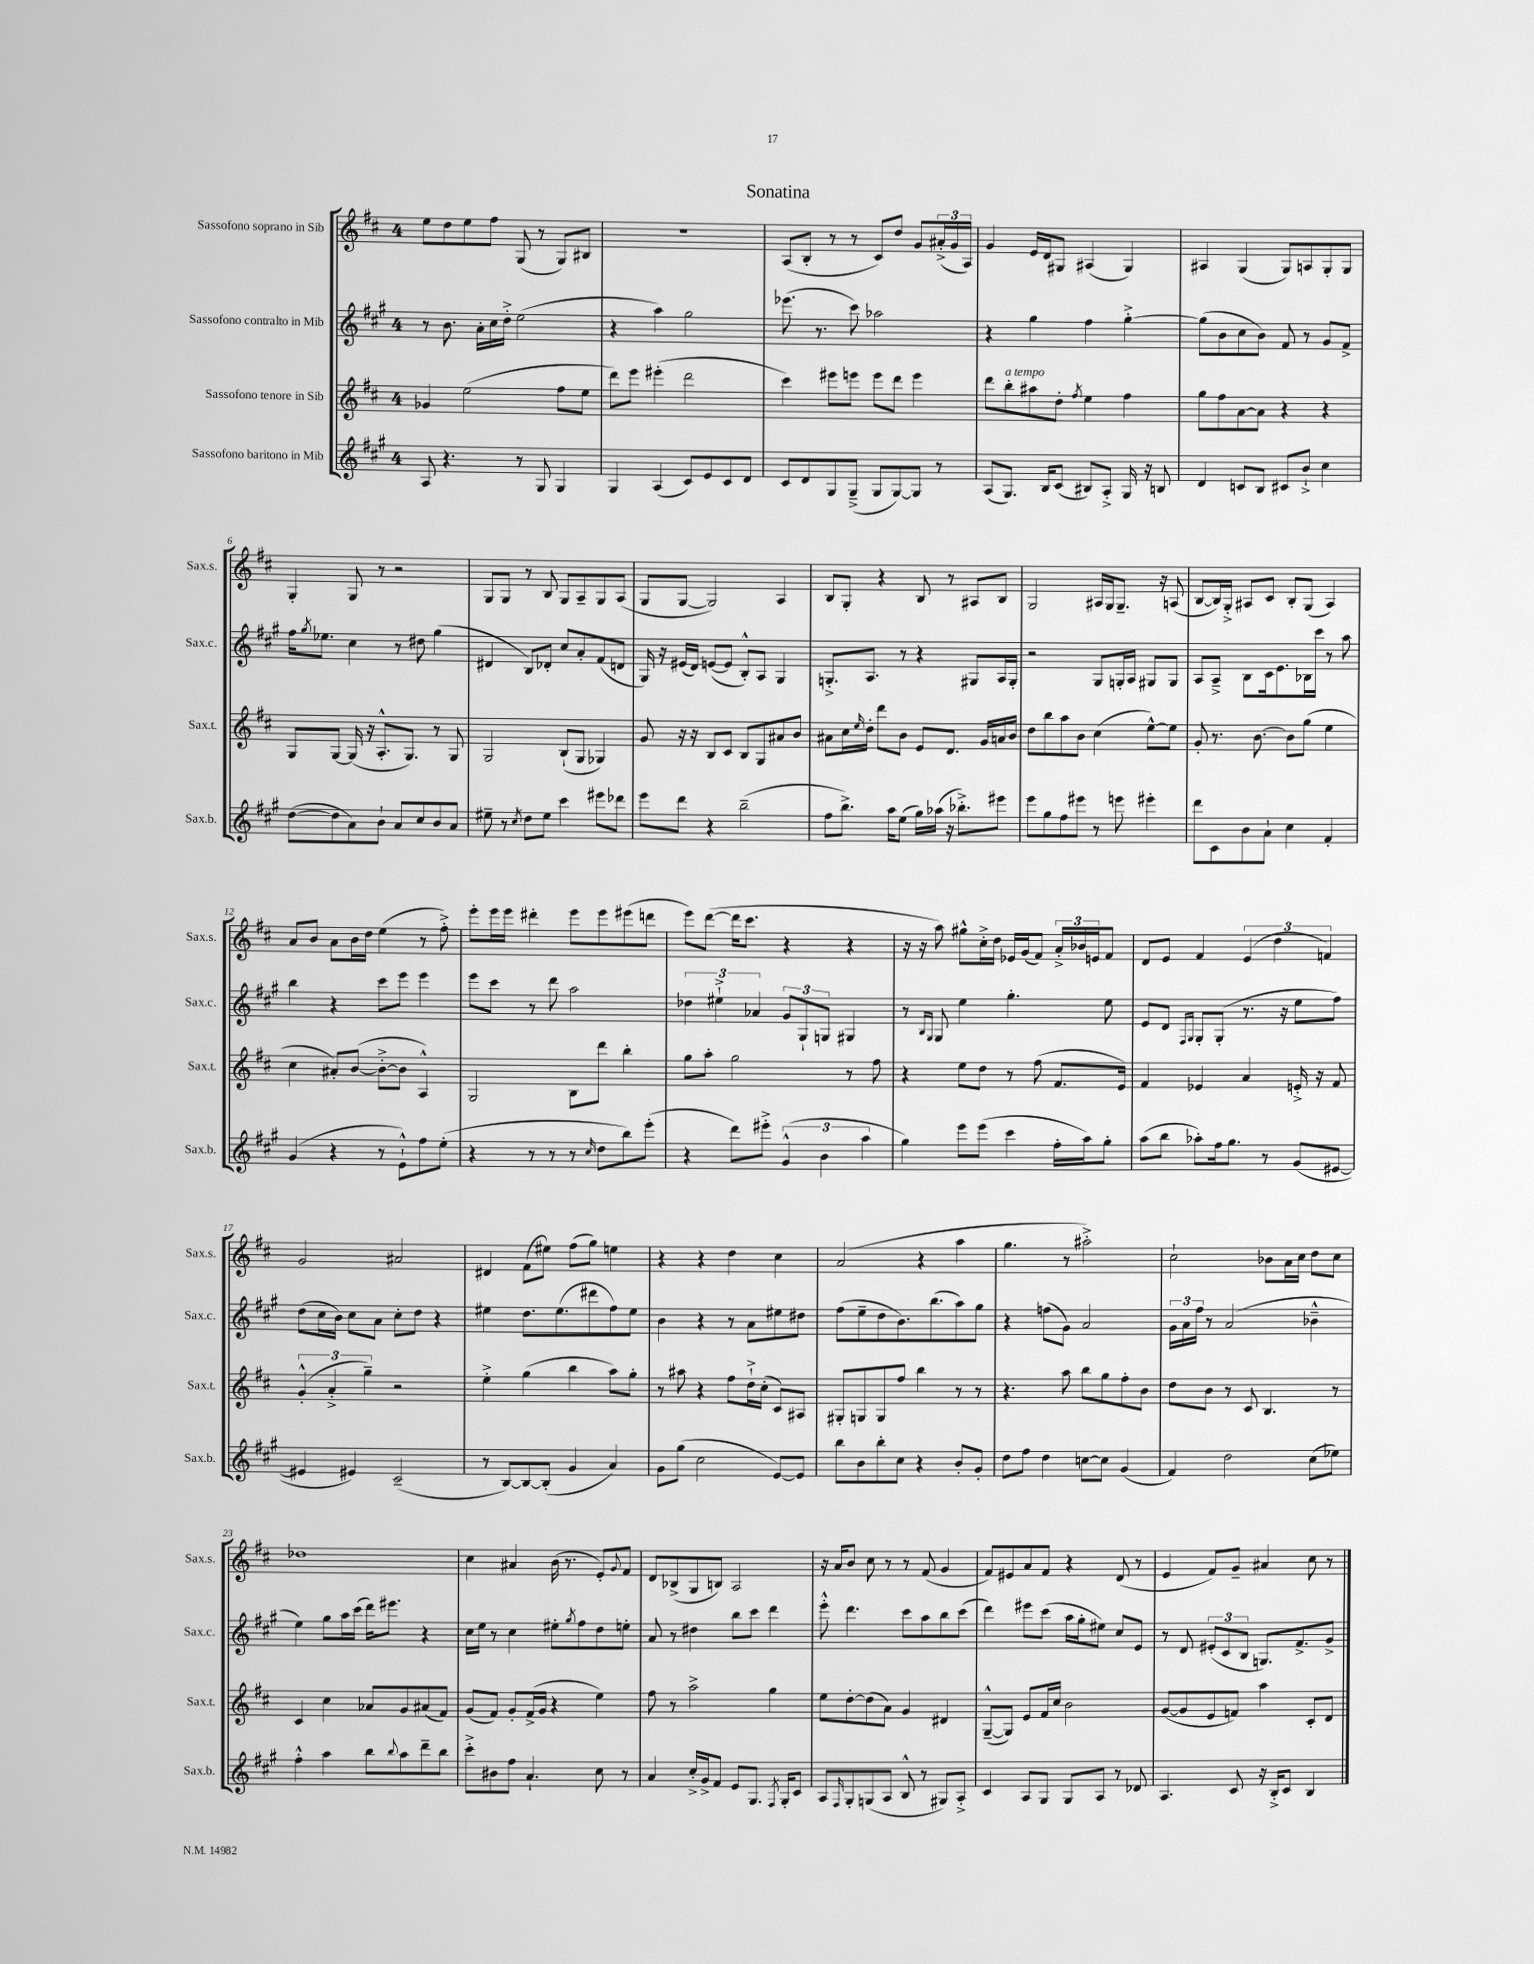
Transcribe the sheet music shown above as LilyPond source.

\header { title = "Sonatina" }
<<
\new StaffGroup <<
\new Staff = "s0" \with { instrumentName = "Sassofono soprano in Sib" shortInstrumentName = "Sax.s." } {
    \clef treble \key d \major \once \override Staff.TimeSignature.style = #'single-digit \time 4/4
    e''8 d''8 e''8 fis''8 g8( r8 g8) bis8 |
    R1 |
    a8( b8-. r8 r8 cis'8) d''8 g'8 \tuplet 3/2 { ais'16-.->( g'16 a16) } |
    g'4 e'16 d'16 gis8 ais4( gis4) |
    ais4 g4( g8) a8 g8-. g8 |
    g4-. g8 r8 r2 |
    g8 g8 r8 b8 g8 a8-- g8 a8( |
    g8 g8~ g2) a4 |
    b8 g8-. r4 b8 r8 ais8 b8 |
    g2 ais16 g16 g8.-- r16 a8( |
    b8~ b16) g16-.-> ais8 cis'8 b8-. g8( ais4) |
    a'8 b'8 a'8 b'16 d''16 e''4( r8 fis''8-.->) |
    e'''8-. e'''16 e'''16 dis'''4-. e'''8 e'''8 eis'''8( d'''8 |
    e'''8) d'''8~( d'''16 cis'''8. r4 r4 |
    r16 r16 a''8) gis''8-^ cis''16-.-> d''16 ees'16 g'16( fis'8) \tuplet 3/2 { a'16-.-> bes'16 e'16 } fis'8 |
    d'8 e'8 fis'4 \tuplet 3/2 { e'4( d''4 f'4) } |
    g'2 ais'2 |
    dis'4 fis'8( eis''8) fis''8( g''8) e''4 |
    r4 r4 d''4 cis''4 |
    a'2( r4 a''4 |
    g''4. r8 ais''2-.->) |
    cis''2-! bes'8 a'16 cis''16 d''8 cis''8 |
    des''1 |
    cis''4 ais'4 b'16( r8. e'8-.) \appoggiatura { g'8 } fis'8 |
    d'8 bes8->( g8 b8) a2 |
    r16 a'16 b'8 cis''8 r8 r8 fis'8( g'4 |
    fis'8) eis'8 a'8 fis'8 r4 d'8( r8 |
    e'4 fis'8) g'8-- ais'4 cis''8 r8 \bar "|." |
}
\new Staff = "s1" \with { instrumentName = "Sassofono contralto in Mib" shortInstrumentName = "Sax.c." } {
    \clef treble \key a \major \once \override Staff.TimeSignature.style = #'single-digit \time 4/4
    r8 b'8. a'16-. cis''16 d''16-.-> e''2( |
    r4 a''4) gis''2 |
    ees'''8.( r8. cis'''8) aes''2 |
    r4 gis''4 fis''4 gis''4~-.-> |
    gis''8( b'8 cis''8 b'8) fis'8 r8 gis'8 fis'8-> |
    fis''16 \acciaccatura { gis''8 } ees''8. cis''4 r8 dis''8 gis''4( |
    dis'4 b8) des'8-. cis''8 a'8-. fis'8( d'8 |
    gis16) r16 eis'16( d'16) e'8~( e'8 b8-.-^) a8 gis4 |
    g8.-.-> a8. r8 r4 gis8 a16 gis16-. |
    r2 gis8 g16-. a16 gis8 gis8 |
    a8 a8---> b8 cis'16 e'8. bes16 cis'''16 r8 a''8 |
    b''4 r4 cis'''8 e'''8 e'''4 |
    e'''8 cis'''8 r8 d'''8 a''2 |
    \tuplet 3/2 { des''4 eis''4-!-> aes'4 } \tuplet 3/2 { gis'8 gis8-! g8 } gis4 |
    r8 \grace { b16 gis16 } gis8 e''4 gis''4.-. e''8 |
    e'8 d'8 \grace { fis16 gis16 } gis8-. gis8-.( r8. r16 e''8 fis''8) |
    d''8( cis''16 b'16) cis''8 a'8 cis''8-. d''8 r4 |
    eis''4 d''8. eis''8.( dis'''8 fis''8) eis''8 |
    b'4 r4 r8 a'8 eis''8 dis''8 |
    fis''8( e''8-- d''8 b'8.) b''8.( a''8) gis''8 |
    r4 f''8( gis'8) a'2 |
    \tuplet 3/2 { gis'16 a'16 fis''16 } r8 a'2( bes'4---^ |
    e''4) gis''8 a''16 cis'''16( d'''16) eis'''8. r4 |
    cis''16 e''16 r8 cis''4 eis''8-. \acciaccatura { gis''8 } fis''8 d''8 e''8-. |
    a'8 r8 dis''4 b''8 cis'''8 d'''4 |
    e'''8-.-^ d'''4. cis'''8 a''8 b''8 cis'''8( |
    d'''4) eis'''8 cis'''8( a''16 gis''16-. eis''8) cis''8 e'8 |
    r8 d'8 \tuplet 3/2 { eis'8-.( cis'8 b8 } g8.) fis'8.-> gis'8-> \bar "|." |
}
\new Staff = "s2" \with { instrumentName = "Sassofono tenore in Sib" shortInstrumentName = "Sax.t." } {
    \clef treble \key d \major \once \override Staff.TimeSignature.style = #'single-digit \time 4/4
    ges'4 e''2( fis''8 e''8 |
    d'''8) e'''8 eis'''4-.( d'''2 |
    cis'''4) eis'''8 e'''8 e'''8 d'''8 e'''4 |
    d'''8 b''8-.^\markup { \italic "a tempo" } ais''8 d''8-. \acciaccatura { fis''8 } e''4 fis''4 |
    g''8 fis''8 a'8~ a'8 r4 r4 |
    g8 g8~ g16( r16 a8.-.-^ g8.) r8 g8 |
    g2 b8-!( g8 ges4) |
    g'8 r16 r16 b8 cis'8 b8 g8 ais'8 b'8 |
    ais'8 cis''16 \grace { e''16 } d''16-. d'''8 b'8 e'8 d'8. g'16 a'16 b'16 |
    d''8 b''8 a''8 b'8 cis''4( e''8~-^) e''8 |
    g'8-. r8. b'8.~ b'8 g''8( e''4 |
    cis''4 ais'8-.) b'8~( b'8~-.-> b'8 a4-^) |
    g2 b8 d'''8 b''4-. |
    g''8 a''8-. g''2 r8 fis''8 |
    r4 e''8 d''8 r8 fis''8( fis'8. e'16) |
    fis'4 ees'4 a'4 e'16-.-> r16 fis'8 |
    \tuplet 3/2 { g'4-.-^( a'4-.-> g''4--) } r2 |
    e''4-.-> g''4( b''4 a''8) g''8-. |
    r8 ais''8 r4 fis''8 d''16-!-> cis''16-.( cis'8) ais8 |
    gis8-. g8 g8 fis''8 b''4 r8 r8 |
    r4. a''8 b''8 g''8 fis''8-. b'8 |
    d''8 b'8 r8 cis'8 b4. r8 |
    cis'4 cis''4 aes'8 g'8 ais'8( fis'8) |
    g'8( fis'8) g'8-. fis'16->( g'16 r4 e''4) |
    fis''8 r8 a''2-> g''4 |
    e''8 d''8~-. d''8( a'8) g'4 dis'4 |
    g8~---^( g8) e'8 fis'16 cis''16 b'2 |
    g'8~( g'8 e'8 f'8) a''4 cis'8-. d'8 \bar "|." |
}
\new Staff = "s3" \with { instrumentName = "Sassofono baritono in Mib" shortInstrumentName = "Sax.b." } {
    \clef treble \key a \major \once \override Staff.TimeSignature.style = #'single-digit \time 4/4
    a8 r4. r8 gis8 gis4 |
    gis4 a4( cis'8) e'8 cis'8 d'8 |
    cis'8 d'8 gis8 gis8--->( gis8 gis8~) gis8 r8 |
    a8( gis8.) b16 cis'8( bis8) a8-.-> gis16 r16 b8 |
    d'4 c'8 b8 cis'8 b'8-!-> cis''4 |
    d''8~( d''8 a'8) b'8-! a'8 cis''8 b'8 a'8 |
    eis''8-- r8 \acciaccatura { cis''8 } d''8 eis''8 cis'''4 eis'''8 des'''8 |
    e'''8 d'''8 r4 b''2--( |
    fis''8 b''8.->) a''16 e''8( gis''16) aes''16( r16 bes''8.-.->) eis'''8 |
    e'''8 gis''8 fis''8 eis'''8 r8 e'''8 eis'''4-. |
    d'''8 cis'8 b'8 a'8-! cis''4 fis'4-. |
    gis'4( r4 r8 e'8-!-^) fis''8 e''8-.( |
    r4 r8 r8 r8 \grace { cis''16 } d''8 b''8) e'''8-.( |
    r4 d'''8) eis'''8-.-> \tuplet 3/2 { gis'4-^( b'4 a''4 } |
    gis''4) e'''8 e'''8( cis'''4 fis''16-. a''16) gis''8-. |
    a''8( b''8 aes''8-.) fis''16 gis''8. r8 gis'8( eis'8~ |
    eis'4 eis'4) cis'2--( |
    r8 b8~) b8~ b8-.( gis'4 a'4) |
    gis'8 gis''8( cis''2 e'8~) e'8 |
    b''8 b'8 b''8-. cis''8 r4 b'8-. gis'8-. |
    d''8 fis''8 d''4 c''8~ c''8 gis'4( |
    fis'4) d''2 cis''8( ees''8) |
    fis''4-.-^ a''4 b''8 \appoggiatura { b''8 } a''8 d'''8-- b''8 |
    cis'''8-.-> bis'8 fis''8 a'4.-! cis''8 r8 |
    a'4 cis''16-.-> gis'16-> fis'8 e'8 gis8. \acciaccatura { fis8 } gis16-. cis'8 |
    a8 \grace { fis16 } gis8-. g8( a8 b8-^ r8 gis8) a8-.-> |
    cis'4 a8 gis8 gis8 a8 r8 des'8 |
    a4. cis'8 r16 b16-.-> cis'8 b4 \bar "|." |
}
>>
>>
